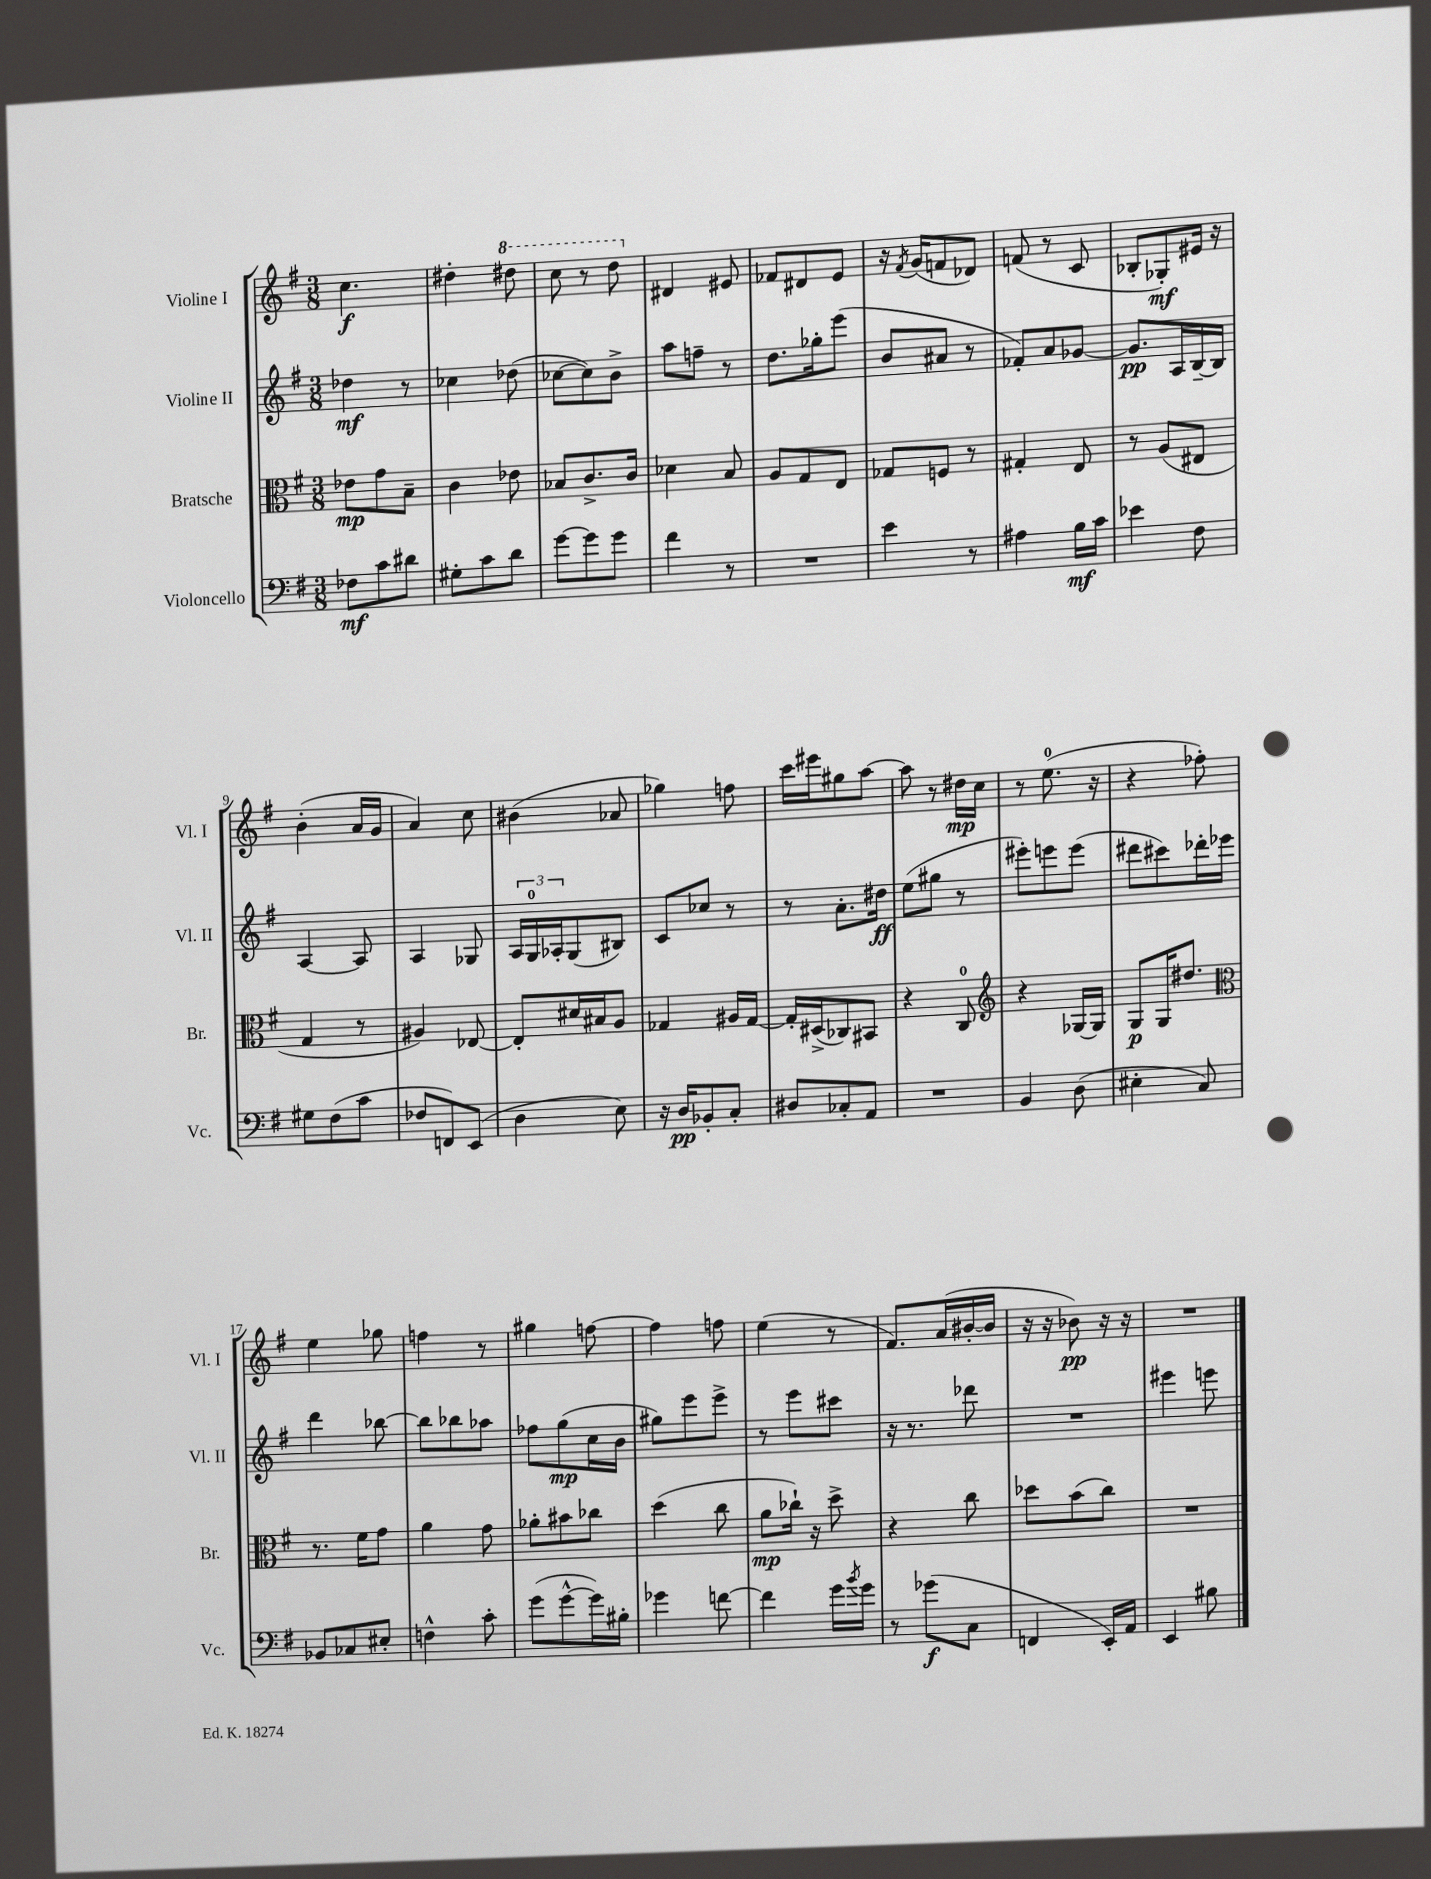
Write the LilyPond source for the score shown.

<<
\new StaffGroup <<
\new Staff = "s0" \with { instrumentName = "Violine I" shortInstrumentName = "Vl. I" } {
    \clef treble \key g \major \numericTimeSignature \time 3/8
    c''4.\f |
    dis''4-. \ottava #1 dis'''8 |
    c'''8 r8 d'''8 \ottava #0 |
    dis'4 eis'8 |
    fes'8 dis'8 e'8 |
    r16 \acciaccatura { fis'8 } g'16( f'8 des'8) |
    f'8( r8 c'8 |
    bes8-. ges8-.\mf) eis'16 r16 |
    b'4-.( a'16 g'16 |
    a'4) c''8 |
    bis'4( aes'8 |
    ges''4) f''8 |
    c'''16 eis'''16 gis''8 a''8~ |
    a''8 r8 dis''16\mp c''16 |
    r8 e''8.-0( r16 |
    r4 fes''8-.) |
    e''4 ges''8 |
    f''4 r8 |
    gis''4 f''8~ |
    f''4 f''8 |
    e''4( r8 |
    fis'8.) a'16( bis'16~-. bis'16 |
    r16 r16 bes'8\pp) r16 r16 |
    R4. \bar "|." |
}
\new Staff = "s1" \with { instrumentName = "Violine II" shortInstrumentName = "Vl. II" } {
    \clef treble \key g \major \numericTimeSignature \time 3/8
    des''4\mf r8 |
    ces''4 des''8( |
    ces''8~ ces''8) b'8-> |
    a''8 f''8-- r8 |
    d''8. ges''16-. e'''8( |
    b'8 ais'8 r8 |
    fes'8-.) a'8 ges'8~ |
    ges'8.\pp a16 b16~-- b16 |
    a4~ a8 |
    a4 ges8 |
    \tuplet 3/2 { a16 g16-0 aes16-. } g8( bis8) |
    c'8 ces''8 r8 |
    r8 a'8.-. dis''16\ff |
    e''8( gis''8 r8 |
    eis'''8-.) e'''8 e'''8( |
    dis'''8 cis'''8) des'''16-. ees'''16 |
    d'''4 bes''8~ |
    bes''8 bes''8 aes''8 |
    fes''8 g''8\mp( c''16 b'16 |
    gis''8) e'''8 e'''8-> |
    r8 e'''8 cis'''8 |
    r16 r8. des'''8 |
    R4. |
    eis'''4 e'''8 \bar "|." |
}
\new Staff = "s2" \with { instrumentName = "Bratsche" shortInstrumentName = "Br." } {
    \clef alto \key g \major \numericTimeSignature \time 3/8
    ees'8\mp g'8 b8-- |
    c'4 ees'8 |
    bes8 c'8.-> c'16 |
    des'4 b8 |
    a8 g8 e8 |
    ges8 f8 r8 |
    gis4-. e8 |
    r8 a8( eis8 |
    g4 r8 |
    ais4) ees8~ |
    ees8-. dis'16 bis16 a8 |
    ges4 ais16 ges16~ |
    ges16-. dis16->( ces8) bis,8 |
    r4 c8-0 |
    \clef treble r4 ges16~ ges16 |
    g8\p g16 dis''8. |
    \clef alto r8. fis'16 g'8 |
    a'4 g'8 |
    aes'8-. bis'8 ces''8 |
    d''4( c''8 |
    a'8\mp ces''16-!) r16 d''8-> |
    r4 c''8 |
    des''8 b'8( c''8) |
    R4. \bar "|." |
}
\new Staff = "s3" \with { instrumentName = "Violoncello" shortInstrumentName = "Vc." } {
    \clef bass \key g \major \numericTimeSignature \time 3/8
    fes8\mf c'8 dis'8 |
    gis8-. c'8 d'8 |
    g'8~ g'8 g'8 |
    fis'4 r8 |
    R4. |
    e'4 r8 |
    ais4 b16\mf c'16 |
    ees'4 fis8 |
    gis8 fis8( c'8 |
    fes8 f,8) e,8( |
    d4 e8) |
    r16 d16\pp bes,8-. c8-. |
    dis8 ces8-. a,8 |
    R4. |
    b,4 d8( |
    eis4-. c8) |
    bes,8 ces8 eis8-. |
    f4-^ c'8-. |
    g'8( g'8~-^ g'16) bis16-. |
    ges'4 f'8~ |
    f'4 g'16 \acciaccatura { b'8 } g'16 |
    r8 ges'8\f( c8 |
    f,4 e,16-.) a,16 |
    e,4 bis8 \bar "|." |
}
>>
>>
